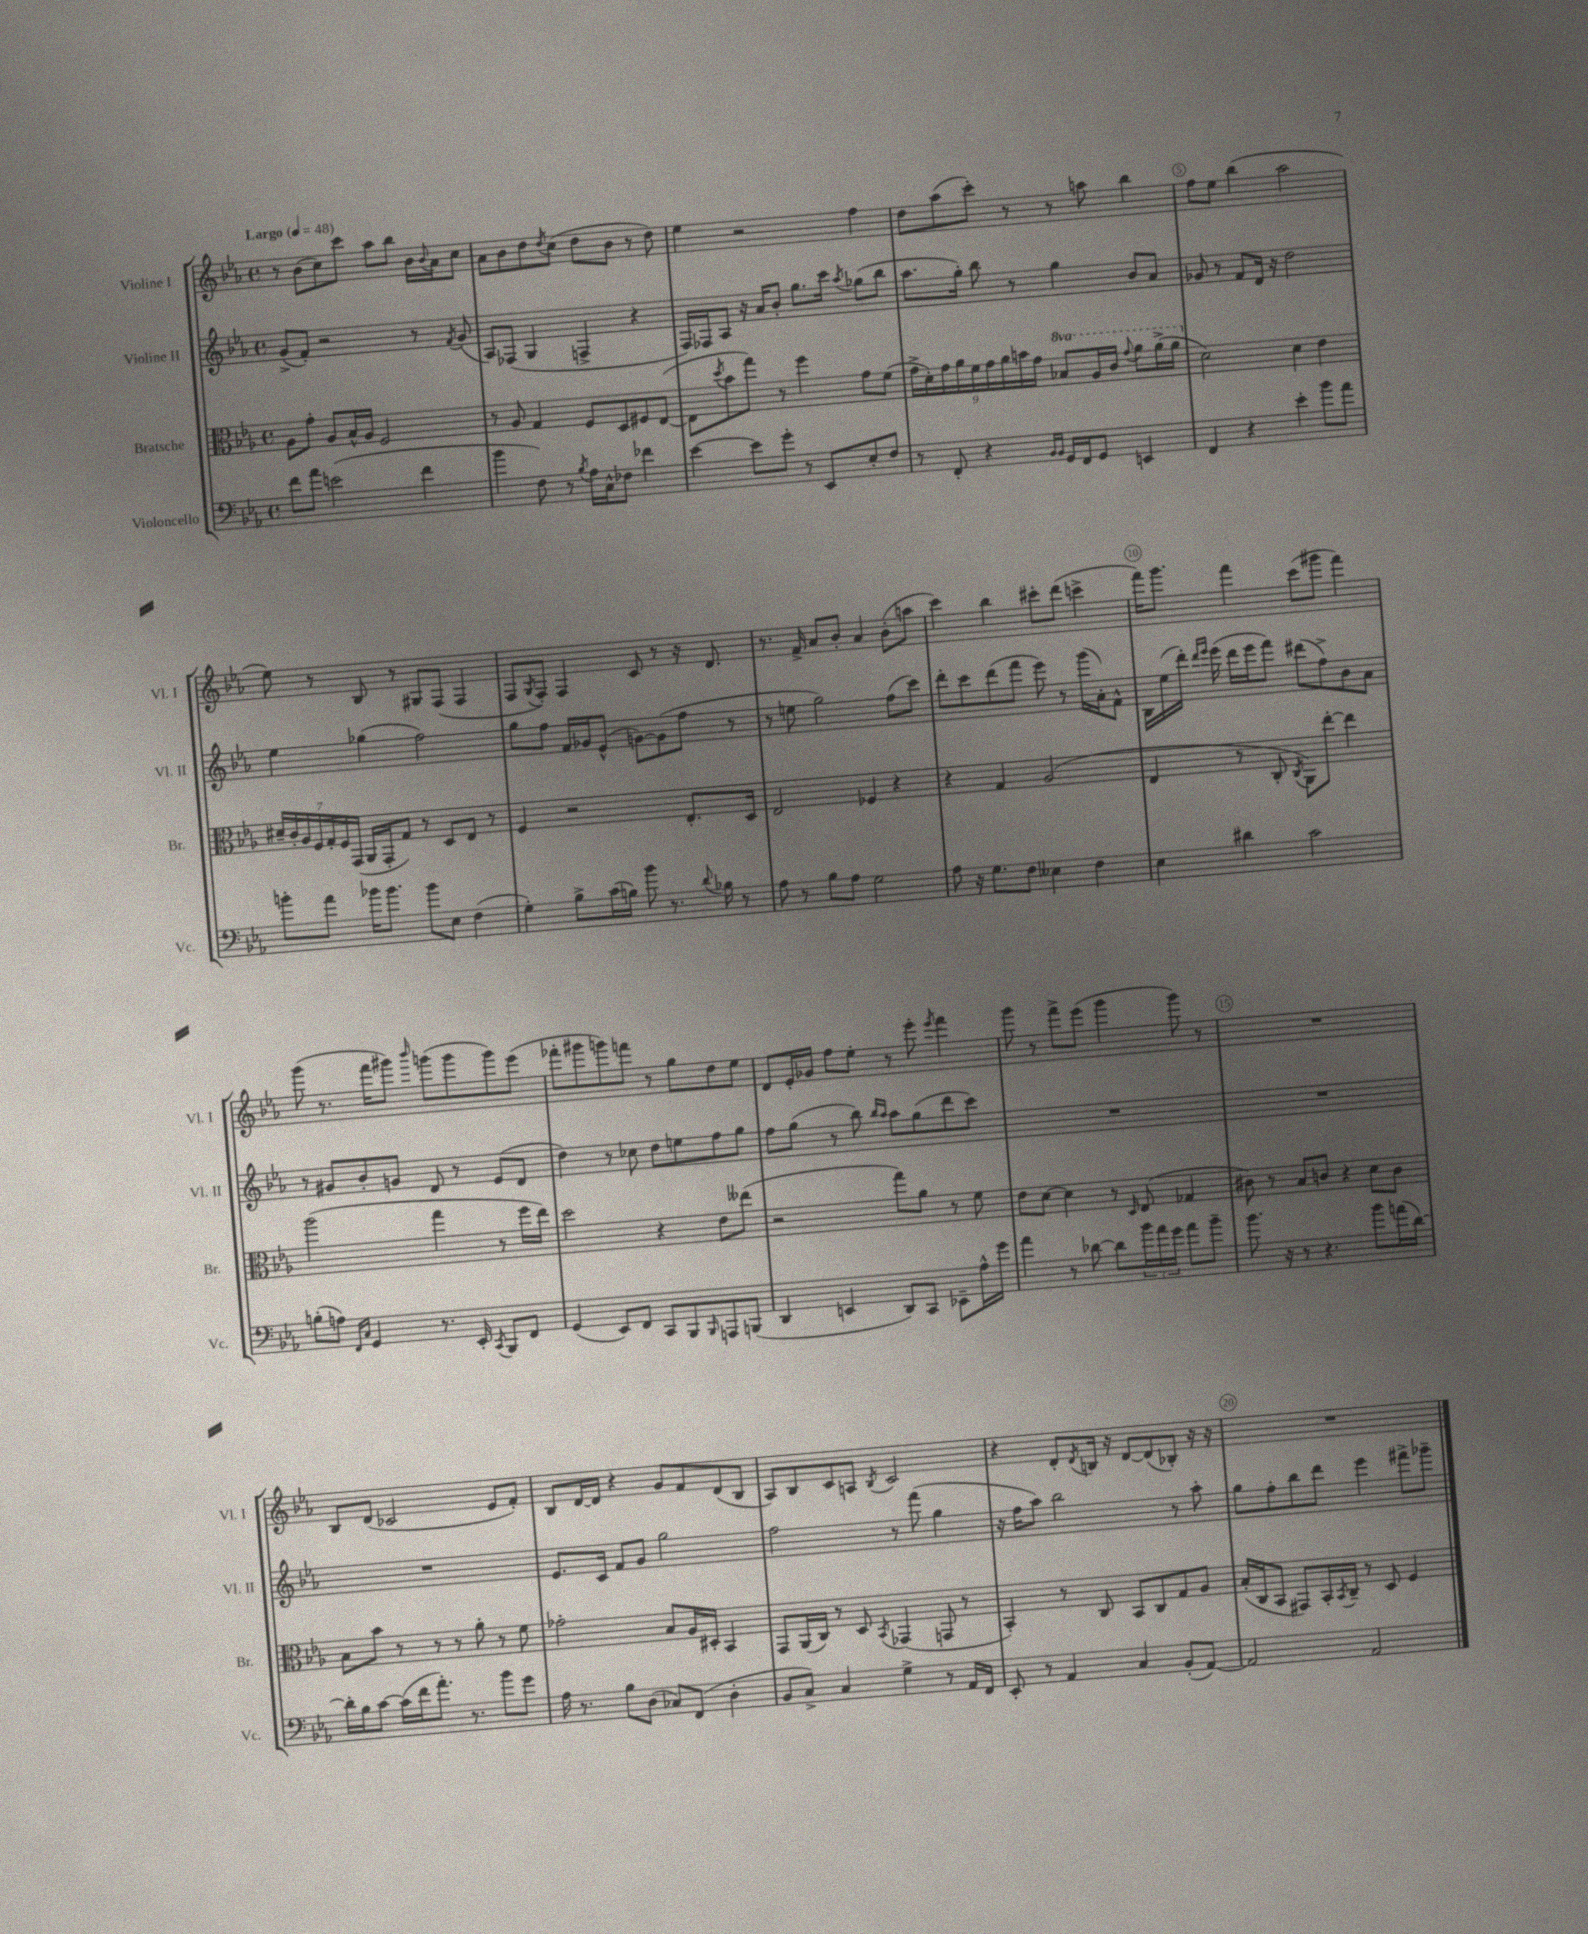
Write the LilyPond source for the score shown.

<<
\new StaffGroup <<
\new Staff = "s0" \with { instrumentName = "Violine I" shortInstrumentName = "Vl. I" } {
    \clef treble \key ees \major \defaultTimeSignature \time 4/4 \tempo "Largo" 4 = 48
    r8 bes'8( c''8) c'''8 aes''8 bes''8 bes'16 \appoggiatura { bes'8 } aes'16 c''8 |
    aes'8 bes'8 d''8 \acciaccatura { d''8 } c''8( d''8 bes'8 r8 d''8) |
    ees''4 r2 f''4 |
    d''8 aes''8( c'''8-.) r8 r8 a''8 bes''4 |
    f''8 ees''8 bes''4( aes''2 |
    ees''8) r8 bes8 r8 gis8 f8( f4 |
    f8 \acciaccatura { g8 } f8-.) f4 c'8 r8 r16 d'8. |
    r8. f'16-> aes'8 bes'8-. aes'4 bes'8-.( a''8 |
    c'''4) bes''4 cis'''8-. d'''8( c'''4-> |
    f'''16) g'''8. f'''4 c'''8( gis'''8 f'''4) |
    g'''8( r8. f'''16 gis'''8) \grace { bes'''16 } g'''8( g'''8 g'''8) ees'''8( |
    fes'''8-. gis'''8 g'''8) f'''8 r8 g''8 d''8 ees''8 |
    d'8 ees'16-. ges'16 f''8 ees''8-. r8 ees'''8-. \acciaccatura { ees'''8 } f'''4 |
    g'''8 r8 f'''8-> ees'''8( g'''4 g'''8) r8 |
    R1 |
    bes8 d'8( ces'2 ees'8 f'8-.) |
    bes8 d'16~ d'16 r4 g'8 f'8 d'8( bes8 |
    aes8) bes8 c'8 a8 \acciaccatura { bes8 } c'2 |
    r4 d'8-. \acciaccatura { d'8 } b16 r16 d'8~ d'8( bes8-.) r16 r16 |
    R1 \bar "|." |
}
\new Staff = "s1" \with { instrumentName = "Violine II" shortInstrumentName = "Vl. II" } {
    \clef treble \key ees \major \defaultTimeSignature \time 4/4
    g'8->( f'8-.) r2 r8 \acciaccatura { f'8 } g'8( |
    aes8) fes8( g4 f4-> r4 |
    f16) fes16 aes8 r16 aes'16 bes'8-. g''8. c'''16 \acciaccatura { aes''8 } ges''8( bes''8 |
    aes''8. g''16-.) bes''8 r8 g''4 bes'8 aes'8 |
    ges'8 r8 f'8 d'16 r16 d''2 |
    ees''4 ges''4( f''2) |
    g''8 f''8 f'16 ges'16 ees'8-^( g'8~) g'8( f''8 r8 |
    r8 e''8 g''2) f''8( c'''8) |
    d'''8-. c'''8 d'''8( f'''8 ees'''8) r8 g'''16( aes'16-.) f'8-^ |
    bes16 ees''16( d'''16-.) \grace { d'''16 ees'''16 } ees'''16( d'''16 ees'''16 f'''8) dis'''8( f''8->) bes'8 aes'8 |
    r8 gis'8 bes'8-. g'8 d'8 r8 ees'8( d'8 |
    d''4) r8 ces''8 d''8 e''8 f''8 g''8 |
    f''8 g''8( r8 bes''8) \grace { bes''16 aes''16 } aes''8 g''8( d'''8 c'''8) |
    R1 |
    R1 |
    R1 |
    ees'8. c'16 f'8 g'8 g''2 |
    f''2 r8 f'''8( g''4 |
    r16 f''16 aes''8) bes''2 r8 aes''8-. |
    g''8 f''8-. bes''8 d'''8 ees'''4 fis'''8-> ges'''8-- \bar "|." |
}
\new Staff = "s2" \with { instrumentName = "Bratsche" shortInstrumentName = "Br." } {
    \clef alto \key ees \major \defaultTimeSignature \time 4/4 \set Staff.ottavationMarkups = #ottavation-simple-ordinals
    aes8 g'8-. aes8 bes16-^ aes16 f2 |
    r8 aes8 g4 f8 d8 fis8 ees8~( |
    ees8 \acciaccatura { d''8 } bes'8 g''8) r8 f''4 g'8 f'8( |
    \tuplet 9/8 { g'16-> d'16-.) g'16 aes'16 f'16 g'16 aes'16 b'16 g'16 } \ottava #1 bes'8 aes'16 c''16 \appoggiatura { g''8 } aes''8 aes''16->( aes''16 \ottava #0 |
    d'2) d'4 ees'4 |
    \tuplet 7/4 { dis'16-- c'16-. aes16 f16 g16-. f16 g,16( } aes,16 g,16-. g8) r8 d8 ees8 r8 |
    f4 r2 ees8.-. d16 |
    ees2 fes4 r4 |
    r4 g4 aes2( |
    ees4 r8 c8-. \acciaccatura { c8 } aes,8) ees''8~-. ees''4 |
    aes''2( g''4 r8 f''16 ees''16) |
    d''2 r4 ees'8 eeses''8( |
    r2 g''8) aes'8 r8 f'8 |
    ees'8 d'8~ d'4 r8 \grace { d16 } ees8( ges4 |
    cis'8) r8 bes8 c'8 r4 d'8 c'8 |
    bes8 bes'8 r8 r8 r8 aes'8-. r8 f'8 |
    ges'2-. bes8 aes16 dis16-. bes,4 |
    g,8 aes,16( c16) r8 d8 \acciaccatura { bes,8 } ges,4( g,8 r8 |
    bes,4-.) r8 c8 bes,8 c8 g8 aes8 |
    bes16-.( c16 bes,8 gis,8) bes,16-. \acciaccatura { bes,8 } c16-- r8 d8 f4 \bar "|." |
}
\new Staff = "s3" \with { instrumentName = "Violoncello" shortInstrumentName = "Vc." } {
    \clef bass \key ees \major \defaultTimeSignature \time 4/4
    f'8 aes'8 e'2( f'4 |
    bes'4 f8) r8 \acciaccatura { bes8 } aes16 c16-^ fes8 fes'4 |
    ees'4~ ees'8 g'8-. r8 ees,8 ees8-. f8 |
    r8 f,8-. r4 \grace { bes,16 bes,16 } g,16 f,16 g,8 e,4 |
    f,4 r4 ees'4-. bes'8 aes'8 |
    b'8-. aes'8 bes'16 bes'8. bes'8 ees8 f4( |
    g4-.) bes8-> c'16( b16) bes'8 r8. \appoggiatura { d'8 } bes16 r8 |
    aes8 r8 bes8 aes8 g2 |
    aes8 r16 g8. f8 eeses4 f4 |
    ees4 dis'4 c'2 |
    b8-.( a8) \grace { f,16 c16 } g,4 r8. ees,16-. \acciaccatura { c,8 } bes,,8 f,8 |
    g,4( ees,8) f,8 c,8 bes,,8 \grace { bes,,16 } a,,8 b,,8( |
    d,4 e,4 d,8) c,8 ees,8-- aes16-^ g'16 |
    aes'4 r8 des'8~ des'8 \tuplet 3/2 { bes'16 aes'16 g'16 } aes'8 bes'8-- |
    bes'8. r16 r8 r4. bes'8 a'16( d'16~) |
    d'16-. bes16 c'8~ c'16( f'16 aes'8.-.) r8. bes'8 g'8 |
    aes16 r8. bes8 d8( ces8) f,8( d4-. |
    bes,8 c8->) c4 g4-> r8 aes,16 f,16 |
    ees,8-. r8 aes,4 c4 bes,8-.( aes,8~) |
    aes,2 aes,2 \bar "|." |
}
>>
>>
\layout { \context { \Score \override BarNumber.break-visibility = ##(#f #t #t) barNumberVisibility = #(every-nth-bar-number-visible 5) \override BarNumber.stencil = #(make-stencil-circler 0.1 0.3 ly:text-interface::print) } }
